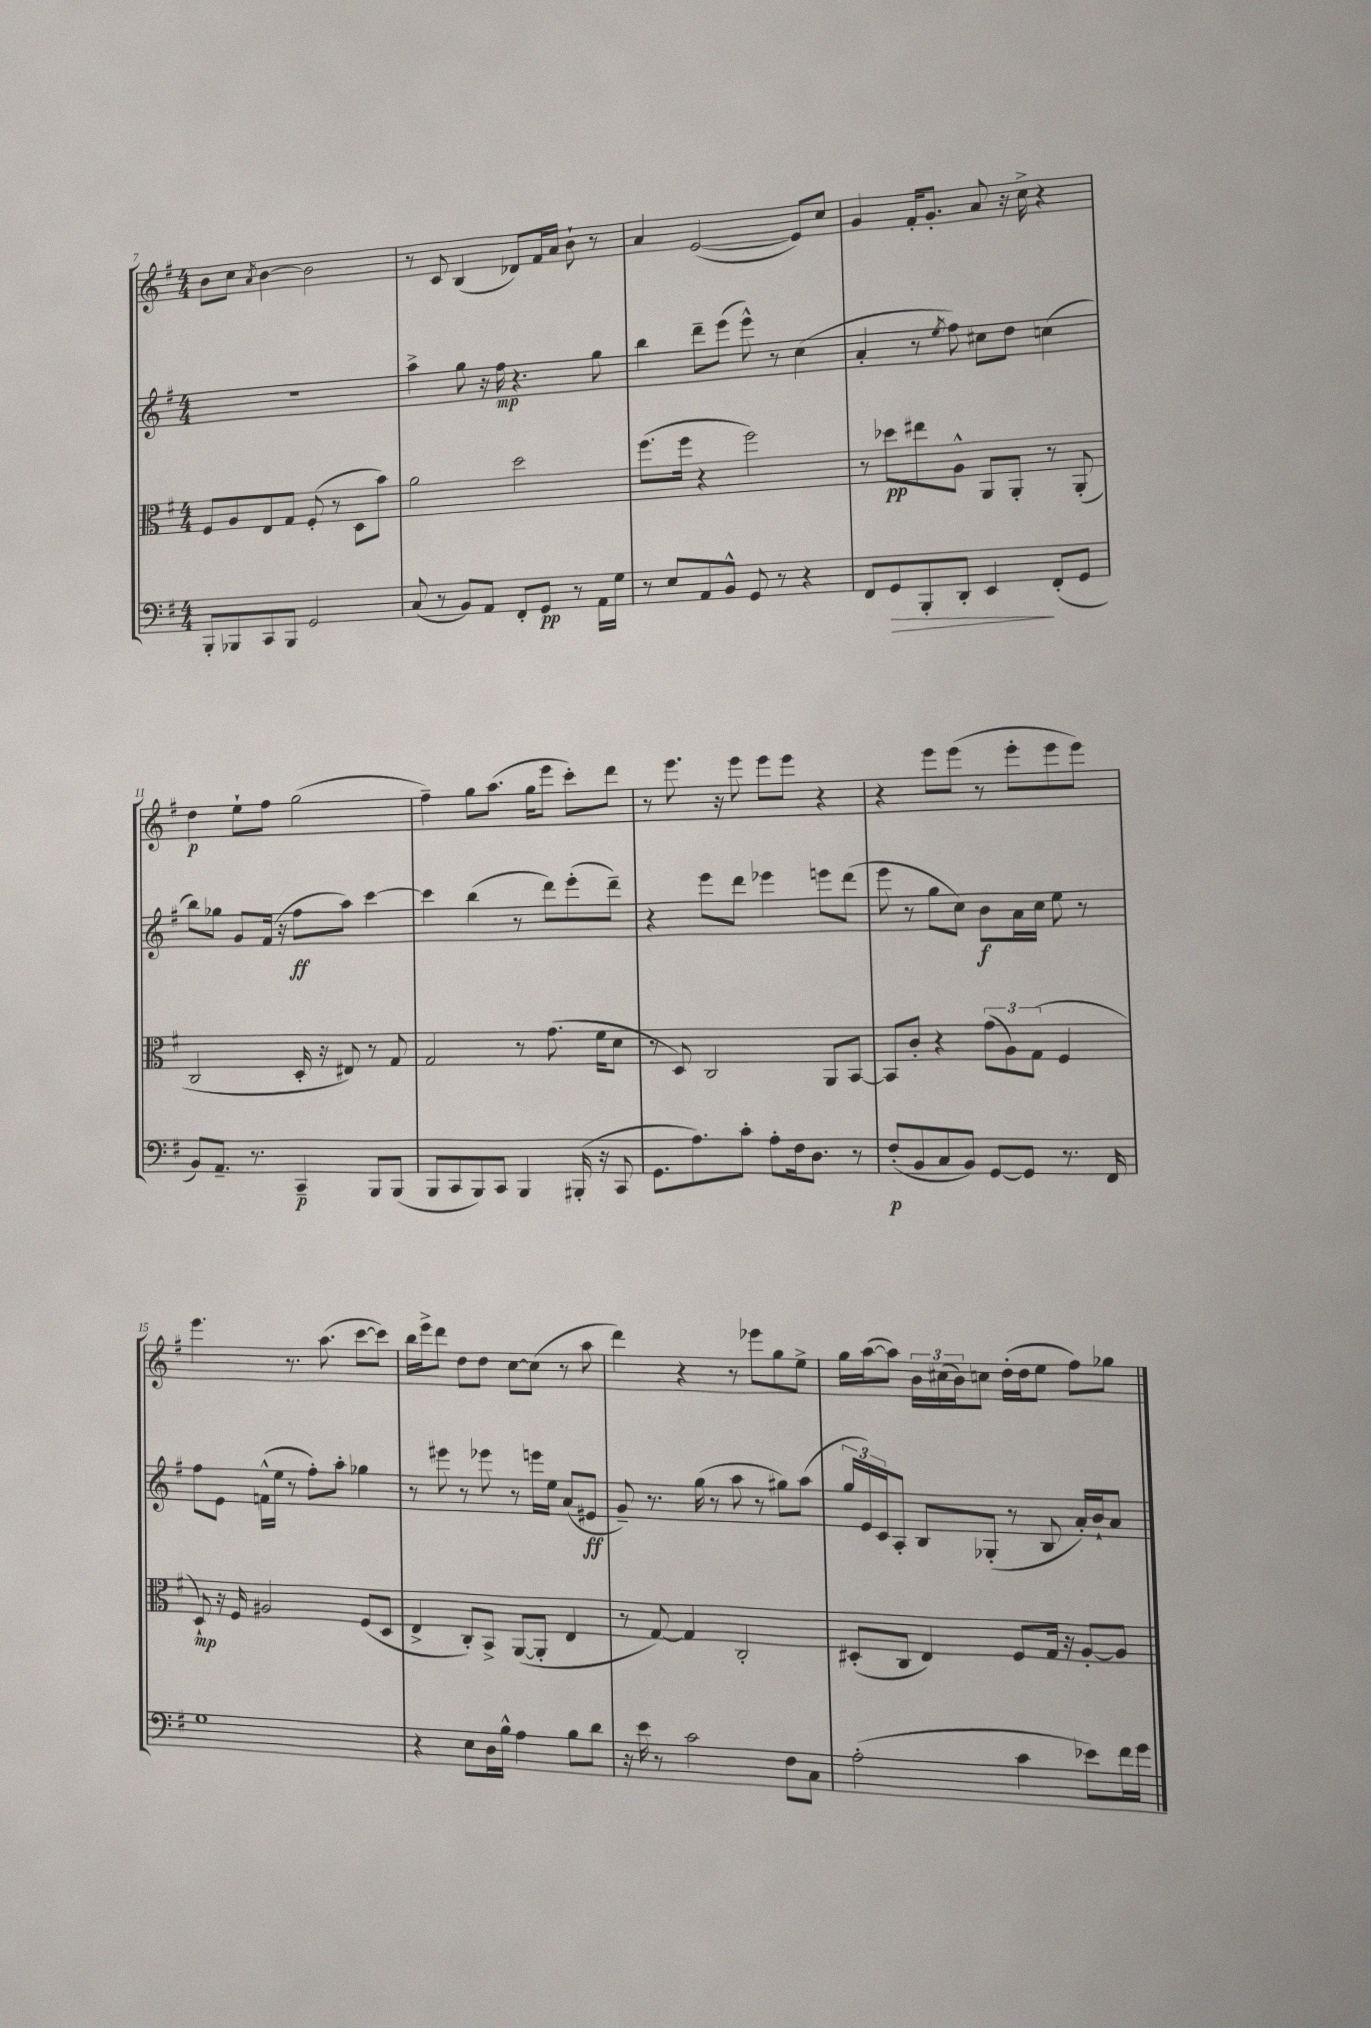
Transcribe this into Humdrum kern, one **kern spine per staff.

**kern	**kern	**kern	**kern
*staff4	*staff3	*staff2	*staff1
*clefF4	*clefC3	*clefG2	*clefG2
*k[f#]	*k[f#]	*k[f#]	*k[f#]
*M4/4	*M4/4	*M4/4	*M4/4
8BBB'	8F#	1r	8b
8BBB-	8A	.	8cc
.	.	.	8qa
8CC	8E	.	[4b
8BBB-	8G	.	.
2GG	(8F#'	.	2b]
.	8r	.	.
.	8D	.	.
.	8b)	.	.
=	=	=	=
(8C	2a	4aa^	8r
8r	.	.	8c
8BB)	.	8gg	(4B
8AA	.	16r	.
.	.	16ff#	.
8FF#'	2dd	4.r	8d-)
8GG	.	.	16f#
.	.	.	16a
8r	.	.	8b`
16AA	.	8gg	8r
16G	.	.	.
=	=	=	=
8r	(8.ff#	4bb	4a
8E	.	.	.
.	16ff#	.	.
8AA	4r	8ddd~	([2e
8BB^^	.	(8eee	.
8GG	2ff#)	8eee^^)	.
8r	.	8r	.
4r	.	(4cc	8e])
.	.	.	8cc
=	=	=	=
8FF#	8r	4a'	4g
8GG	8dd-	.	.
8BBB'	8ee#	8r	16f#'
.	.	.	8.g'
.	.	8qee	.
8DD'	8A^^	8ff#)	.
4EE	8AA	8cc#	8a
.	8AA'	8dd	16r
.	.	.	16cc^
(8FF#'	8r	(4cc	4r
8GG	(8AA'	.	.
=	=	=	=
8BB)	2C	8bb)	4dd
8.AA~	.	8gg-	.
.	.	8g	8ee`
8.r	.	.	.
.	.	(16f#	8ff#
.	.	16r	.
4CC~	16D'	8ff#	(2gg
.	16r	.	.
.	8E#)	8aa)	.
8BBB	8r	[4ccc	.
(8BBB	8G	.	.
=	=	=	=
8BBB	2G	4ccc]	4ff#~)
8CC	.	.	.
8BBB)	.	(4bb	8gg
8CC	.	.	(8.aa
4BBB	8r	8r	.
.	.	.	16gg
.	(8.g	8ddd)	8eee
(16BBB#'	.	(8eee'	8ccc')
16r	16f#	.	.
8CC	8d	8ddd~)	8ddd
=	=	=	=
8.GG	8r	4r	8r
.	8D)	.	8.eee
8.A)	.	.	.
.	2C	8eee	.
.	.	.	16r
8c'	.	8ddd	8eee
8A'	.	4eee-	8eee
16F#	.	.	8eee
8.D	.	.	.
.	8AA	8eee	4r
8r	[8BB	(8ddd	.
=	=	=	=
(8F#'	8BB]	8eee	4r
8BB	8c'	8r	.
8C	4r	8gg	8eee
8BB)	.	8cc)	(8eee
[8GG	(12g	8b	8r
.	12A)	.	.
8GG]	.	16a	8eee'
.	(12G	.	.
.	.	16cc	.
8.r	4F#	8ee	8eee
.	.	8r	8eee)
16FF#	.	.	.
=	=	=	=
1G	8D`)	8ff#	4.eee
.	16r	8e	.
.	16F#	.	.
.	2A#	(16f^^	.
.	.	16ee	.
.	.	8r	8.r
.	.	8ff#')	.
.	.	.	(8.aa
.	.	8aa'	.
.	(8F#	4gg-	[8ccc
.	8D	.	8ccc])
=	=	=	=
4r	4E^	8r	16bb
.	.	.	16eee^
.	.	8eee#	8ddd
8E	8C')	8r	8dd
16D	8BB^	8eee-	8dd
16B^^	.	.	.
4A	([8AA	8r	[8cc
.	8AA']	16eee	(8cc]
.	.	16ee	.
8B	4E	(8a	8r
8d	.	8e#	8aa
=	=	=	=
16r	8r	8g~)	4ddd)
16e	.	.	.
8r	[8G)	8.r	.
2c	4G]	.	4r
.	.	(16gg	.
.	.	8r	.
.	2C'	8aa	8r
.	.	8r	8eee-
8F#	.	8gg#)	8gg
8C	.	(8aa	8ee^
=	=	=	=
(2A'	(8D#'	24gg	16gg
.	.	24e)	.
.	.	.	([16aa
.	.	24c	.
.	8C	8A'	8aa])
.	4E)	8B	24b
.	.	.	(24cc#
.	.	.	24b)
.	.	(8G-'	8cc
4c	8F#	8r	(16dd'
.	.	.	16dd
.	16G	8B	8ee
.	16r	.	.
8e-)	[8A'	16a')	8ff#)
.	.	16b`	.
16f#	8A]	8a	8gg-
16g	.	.	.
==	==	==	==
*-	*-	*-	*-
